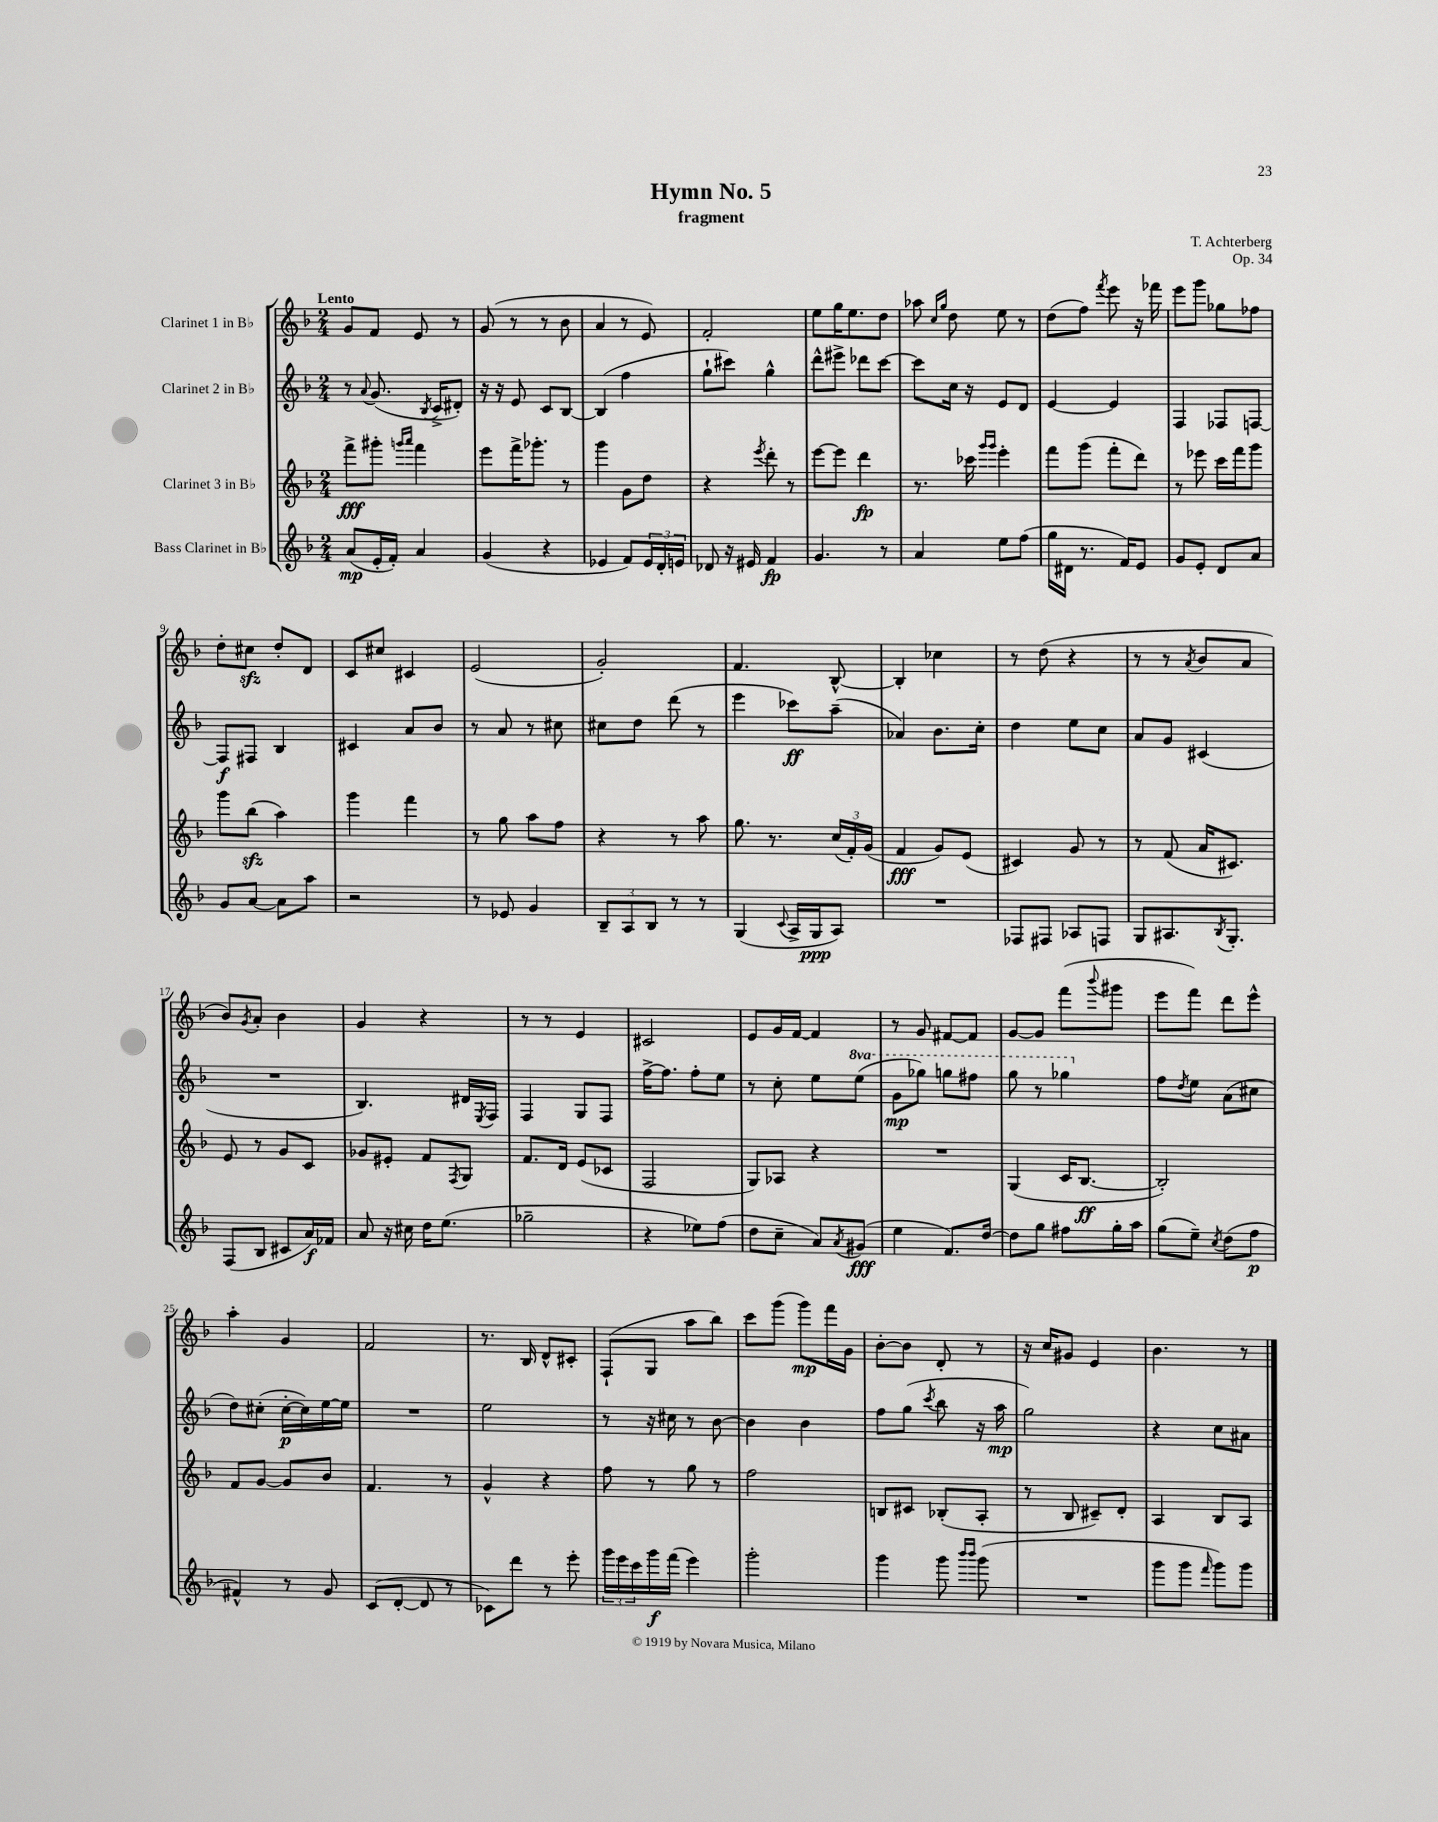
\header { title = "Hymn No. 5" composer = "T. Achterberg" subtitle = "fragment" opus = "Op. 34" }
<<
\new StaffGroup <<
\new Staff = "s0" \with { instrumentName = "Clarinet 1 in Bb" } {
    \clef treble \key f \major \numericTimeSignature \time 2/4 \tempo "Lento"
    g'8 f'8 e'8 r8 |
    g'8( r8 r8 bes'8 |
    a'4 r8 e'8) |
    f'2-. |
    e''8 g''16 e''8. d''8 |
    aes''8 \grace { c''16 g''16 } d''8 e''8 r8 |
    d''8( f''8) \acciaccatura { f'''8 } e'''8 r16 fes'''16 |
    e'''8 g'''8 ges''8 fes''8 |
    d''8-. cis''8\sfz d''8-. d'8 |
    c'8 cis''8 cis'4 |
    e'2( |
    g'2-.) |
    f'4. bes8~-^ |
    bes4-. ces''4 |
    r8 d''8( r4 |
    r8 r8 \acciaccatura { a'8 } bes'8 a'8 |
    bes'8) \acciaccatura { g'8 } a'8-. bes'4 |
    g'4 r4 |
    r8 r8 e'4 |
    cis'2 |
    e'8 g'16 f'16~ f'4 |
    r8 g'8 fis'8~ fis'8 |
    g'8~ g'8 f'''8( \appoggiatura { bes'''8 } gis'''8 |
    e'''8 f'''8) d'''8 e'''8-^ |
    a''4-. g'4 |
    f'2 |
    r8. bes16 d'8-^ cis'8-. |
    f8-!( g8 a''8 bes''8) |
    c'''8 g'''8( g'''8\mp) f'''16 g'16 |
    bes'8~-. bes'8 d'8-. r8 |
    r16 c''16 gis'8 e'4 |
    bes'4. r8 \bar "|." |
}
\new Staff = "s1" \with { instrumentName = "Clarinet 2 in Bb" } {
    \clef treble \key f \major \numericTimeSignature \time 2/4 \set Staff.ottavationMarkups = #ottavation-simple-ordinals
    r8 \appoggiatura { a'8 } g'8.( \acciaccatura { bes8 } c'16-> dis'8-.) |
    r16 r16 e'8 c'8 bes8~ |
    bes4( f''4 |
    g''8-! cis'''8) g''4-^ |
    d'''8-^ eis'''8-> des'''8 c'''8~ |
    c'''8 c''16 r16 e'8 d'8 |
    e'4~ e'4 |
    f4 fes8 f8~ |
    f8\f fis8 bes4 |
    cis'4 a'8 bes'8 |
    r8 a'8 r8 cis''8 |
    cis''8 d''8 d'''8( r8 |
    e'''4 ces'''8\ff) a''8--( |
    aes'4) bes'8. c''16-. |
    d''4 e''8 c''8 |
    a'8 g'8 cis'4( |
    R2 |
    bes4.) dis'16 \acciaccatura { e8 } f16 |
    f4 g8 f8 |
    f''16~-> f''8. f''8-. e''8 |
    r8 c''8-. e''8 \ottava #1 e'''8( |
    g''8\mp ges'''8) g'''8 fis'''8 |
    g'''8 r8 ges'''4 \ottava #0 |
    f''8 \acciaccatura { d''8 } e''8 a'8( cis''8 |
    d''8) cis''8-.( cis''16~-.\p cis''16) e''16~ e''16 |
    R2 |
    e''2 |
    r8 r16 cis''16 r8 bes'8~ |
    bes'4 bes'4 |
    f''8 g''8( \acciaccatura { c'''8 } bes''8 r16 a''16\mp |
    g''2) |
    r4 c''8 ais'8 \bar "|." |
}
\new Staff = "s2" \with { instrumentName = "Clarinet 3 in Bb" } {
    \clef treble \key f \major \numericTimeSignature \time 2/4
    f'''8->\fff gis'''8-. \grace { g'''16 a'''16 } f'''4 |
    e'''8 f'''16-> ges'''8.-. r8 |
    g'''4 g'8 d''8 |
    r4 \acciaccatura { e'''8 } d'''8-. r8 |
    e'''8~ e'''8 d'''4\fp |
    r8. ces'''16 \grace { g'''16 g'''16 } e'''4-. |
    f'''8 g'''8( f'''8-. d'''8) |
    r8 ees'''8 c'''16 f'''16 g'''8 |
    g'''8 bes''8\sfz( a''4) |
    g'''4 f'''4 |
    r8 g''8 a''8 f''8 |
    r4 r8 a''8 |
    g''8. r8. \tuplet 3/2 { c''16( f'16-.) g'16( } |
    f'4\fff g'8) e'8( |
    cis'4) g'8 r8 |
    r8 f'8( a'16 cis'8.) |
    e'8 r8 g'8 c'8 |
    ges'8 eis'8-. f'8 \acciaccatura { f8 } g8 |
    f'8. d'16 e'8( ces'8 |
    f2 |
    g8) aes8 r4 |
    R2 |
    g4( c'16 bes8.~\ff |
    bes2-.) |
    f'8 g'8~ g'8 bes'8 |
    f'4. r8 |
    g'4-^ r4 |
    f''8 r8 g''8 r8 |
    f''2 |
    b8 cis'8 bes8-.( a8-. |
    r8 bes8 cis'8--) d'8-. |
    a4 bes8 a8 \bar "|." |
}
\new Staff = "s3" \with { instrumentName = "Bass Clarinet in Bb" } {
    \clef treble \key f \major \numericTimeSignature \time 2/4
    a'8\mp( e'16-. f'16-.) a'4 |
    g'4( r4 |
    ees'4 f'8) \tuplet 3/2 { ees'16 d'16-. e'16 } |
    des'8 r16 eis'16 f'4\fp |
    g'4. r8 |
    a'4 e''8 f''8( |
    g''16 dis'16 r8. f'16) e'8 |
    g'8 e'8-. d'8 a'8 |
    g'8 a'8~ a'8 a''8 |
    r2 |
    r8 ees'8 g'4 |
    \tuplet 3/2 { bes8-- a8 bes8 } r8 r8 |
    g4( \appoggiatura { c'8 } a16-> g16\ppp a8) |
    R2 |
    fes8 fis8 aes8 f8 |
    g8 ais8. \acciaccatura { bes8 } g8.-. |
    f8( bes8 cis'8 a'16\f) fes'16 |
    a'8 r16 cis''16 d''16 e''8.( |
    ges''2-- |
    r4 ees''8) f''8( |
    d''8 c''8-- a'8) \acciaccatura { a'8 } gis'8\fff( |
    e''4 f'8.) d''16~ |
    d''8 g''8 fis''8 g''16-. a''16 |
    g''8( e''8--) \acciaccatura { c''8 } d''8( f''8\p |
    fis'4-^) r8 g'8 |
    c'8( d'8~-. d'8 r8 |
    ces'8) d'''8 r8 e'''8-. |
    \tuplet 3/2 { g'''16 e'''16 c'''16 } g'''16\f f'''16( e'''4) |
    g'''2-. |
    g'''4 g'''8 \grace { bes'''16 bes'''16 } g'''8( |
    R2 |
    g'''8 g'''8 \grace { f'''16 } g'''8) g'''8 \bar "|." |
}
>>
>>
